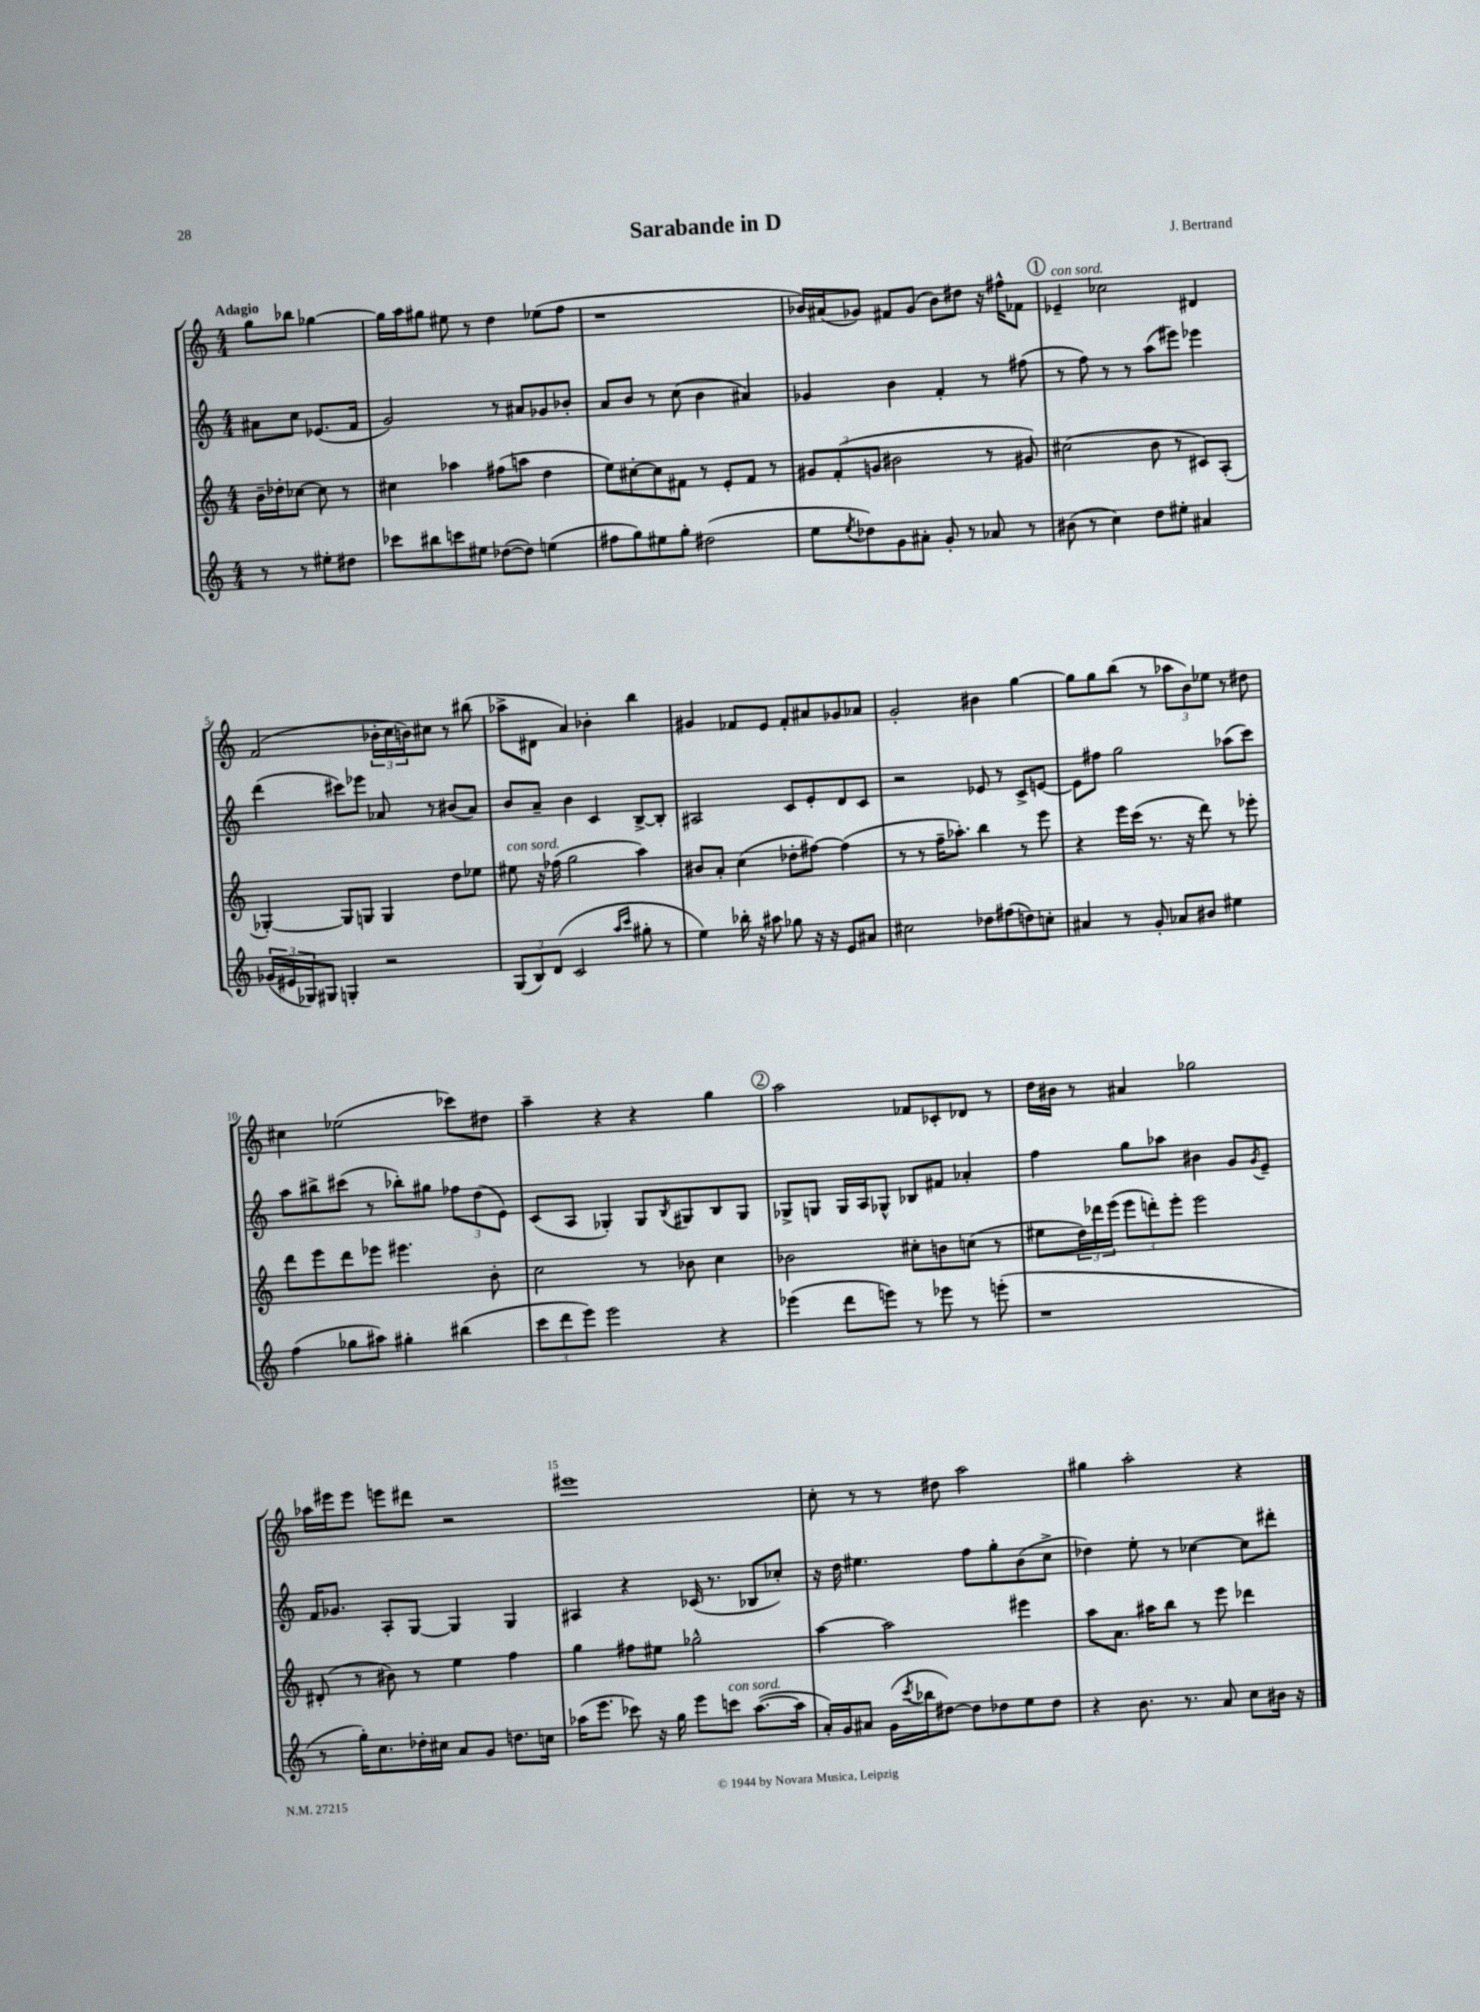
\header { title = "Sarabande in D" composer = "J. Bertrand" }
<<
\new StaffGroup <<
\new Staff = "s0" {
    \clef treble \key c \major \numericTimeSignature \time 4/4 \partial 2 \tempo "Adagio"
    g''8 bes''8 ges''4~ |
    ges''16 a''16 gis''8 eis''8 r8 d''4 ees''8( f''8 |
    r1 |
    bes'16) ais'16( ges'8) fis'8 ges'8( bes'8) dis''8 r16 fis''16-^ fes'8 |
    \mark \markup { \circle "1" } ees'4--^\markup { \italic "con sord." } ces''2 dis'4 |
    f'2( \tuplet 3/2 { bes'16-. c''16 b'16) } cis''8 r8 bis''8( |
    aes''8-> dis'8 a'4) bes'4-. b''4 |
    gis'4 fes'8 e'8 fes'8-. ais'8 ges'8 aes'8 |
    g'2-. bis'4 g''4~ |
    g''8 g''8 b''8( r8 \tuplet 3/2 { aes''8 b'8) ees''8 } r8 dis''8 |
    cis''4 ees''2( ces'''8) dis''8 |
    a''4-- r4 r4 g''4 |
    \mark \markup { \circle "2" } a''2 fes'8 ces'8-. des'8 r8 |
    d''16 bis'16 r8 ais'4 ges''2 |
    aes''16 eis'''16 eis'''8 e'''8 dis'''8 r2 |
    eis'''1 |
    c''8-. r8 r8 dis''8 a''2 |
    gis''4 a''2-. r4 \bar "|." |
}
\new Staff = "s1" {
    \clef treble \key c \major \numericTimeSignature \time 4/4 \partial 2
    ais'8 c''8 ees'8.( f'16 |
    g'2) r8 ais'8 ges'8 bes'8-. |
    a'8 b'8 r8 c''8( b'4 ais'4) |
    ges'4 b'4 f'4-. r8 fis''8( |
    \mark \markup { \circle "1" } r8 f''8) r8 r8 a''8( eis'''8) ees'''4 |
    d'''4( cis'''8) ees'''8 aes'8 r8 bis'8( aes'8) |
    b'8 a'8-- b'4 c'4 b8~-> b8-. |
    ais2 c'8 e'8-. d'8 c'8 |
    r2 ees'8 r8 c'8-> e'8~ |
    e'8 fis''8 g''2 aes''8( c'''8) |
    a''8 bis''8-> cis'''8( r8 bes''8-.) gis''8 \tuplet 3/2 { fes''8 d''8( e'8) } |
    c'8( a8 ges4-.) ges8 \acciaccatura { b8 } gis8 b8 gis8 |
    \mark \markup { \circle "2" } ges8-> g8 g16 a16 ges8-^ bes8 fis'8 aes'4-. |
    f''4 g''8 aes''8 bis'4 g'8 \acciaccatura { g'8 } e'8-- |
    f'16 ges'8. a8-. g8~ g4 g4 |
    ais4 r4 ces'16( r8. bes8 ces''8-.) |
    r16 d''16 eis''4. f''8 g''8-. b'8( c''8-> |
    des''4) e''8-. r8 ces''4~ ces''8 dis'''8-. \bar "|." |
}
\new Staff = "s2" {
    \clef treble \key c \major \numericTimeSignature \time 4/4 \partial 2
    b'16-- des''16-. ces''8~ ces''8 r8 |
    cis''4 aes''4 fis''8( a''8 d''4 |
    e''8) cis''8~-. cis''8 fis'8 r8 e'8-. fis'8 r8 |
    \tuplet 3/2 { gis'8 f'8-.( g'8 } bis'2 r8 gis'8) |
    \mark \markup { \circle "1" } cis''2( b'8 r8 cis'8) a8-.( |
    ges4~-.) ges8 g8 g4 d''8 ees''8 |
    eis''8^\markup { \italic "con sord." } r16 fes''16( g''2 a''4) |
    bis'8 a'8-. c''4( des''8-. fis''8~) fis''4( |
    r8 r8 f''16-- aes''8.-.) b''4 r8 e'''8 |
    r4 e'''16 c'''16( r8. r16 d'''8) r8 ees'''8-. |
    d'''8 e'''8 d'''8 ees'''8 eis'''4. b'8-. |
    c''2 r8 bes'8 c''4 |
    \mark \markup { \circle "2" } bes'2 cis''8-. b'8 c''8( r8 |
    eis''8 \tuplet 3/2 { d''16) des'''16 e'''16( } \tuplet 3/2 { e'''8 d'''8-.) e'''8-. } e'''2 |
    dis'8-.( r8 bis'8) r8 e''4 f''4 |
    g''4 fis''8 eis''8 ges''2-^ |
    a''4~ a''2 eis'''4 |
    a''8 a'8. ais''16 b''8 r8 e'''8 des'''4 \bar "|." |
}
\new Staff = "s3" {
    \clef treble \key c \major \numericTimeSignature \time 4/4 \partial 2
    r8 r8 eis''8-. dis''8 |
    ces'''8 bis''8 c'''8 eis''8 des''8~( des''8) e''4( |
    fis''8 g''8) eis''8 g''8-. dis''2( |
    e''8 \acciaccatura { e''8 } des''8) g'8 ais'8-. g'8-. r8 aes'8 r8 |
    \mark \markup { \circle "1" } bis'8( r8 c''4) d''8 eis''8-. ais'4 |
    \tuplet 3/2 { ges'16( eis'16 ges16) } gis8 g4-. r2 |
    \tuplet 3/2 { g8( b8) d'8( } c'2 \grace { a''16 c'''16 } gis''8-. r8 |
    e''4) bes''16-. r16 ais''8 ges''8 r16 r16 e'8 ais'8 |
    cis''2 des''8 fis''8( d''8) c''8-. |
    ais'4 r8 g'8-. aes'8 bis'8 eis''4 |
    f''4( ges''8 ais''8) gis''4-. bis''4( |
    \tuplet 3/2 { c'''8 d'''8 e'''8) } e'''2 r4 |
    \mark \markup { \circle "2" } ees'''4( d'''8 e'''8) r8 ees'''8 r8 e'''8-.( |
    r1 |
    r8 g''16-.) c''8. des''16-. cis''16 a'8 g'8 d''8. c''16 |
    aes''16( e'''8. ces'''8) r16 g''16 e'''8 c'''8^\markup { \italic "con sord." } aes''8.~( aes''16 |
    a'16-.) g'16 ais'8 g'16( \acciaccatura { c'''8 } bes''16 dis''8~) dis''8 des''8 e''8 des''8 |
    r4 b'8. r8. a'8 c''8 bis'16 r16 \bar "|." |
}
>>
>>
\layout { \context { \Score \override BarNumber.break-visibility = ##(#f #t #t) barNumberVisibility = #(every-nth-bar-number-visible 5) } }
